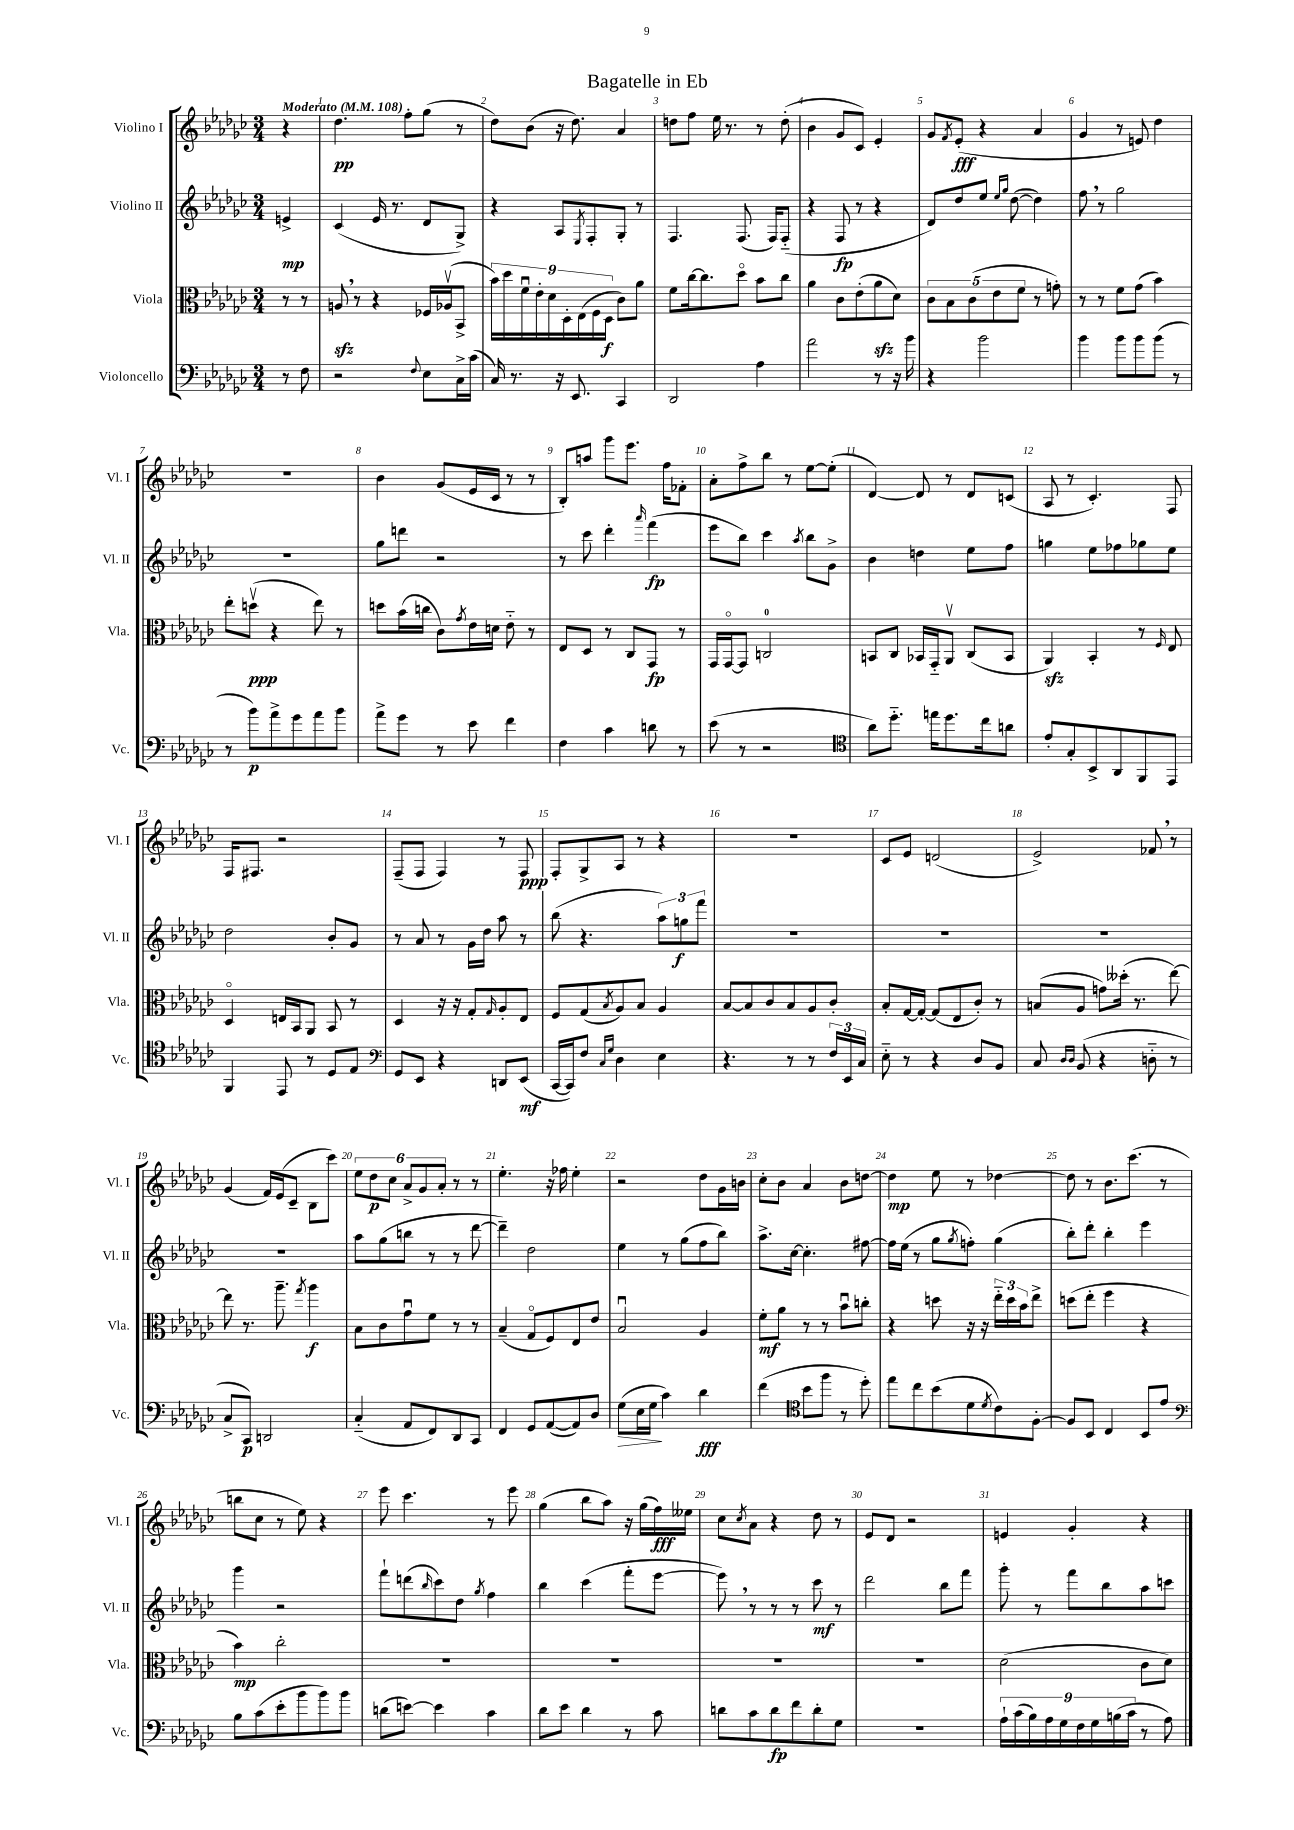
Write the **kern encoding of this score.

**kern	**kern	**kern	**kern
*staff4	*staff3	*staff2	*staff1
*clefF4	*clefC3	*clefG2	*clefG2
*k[b-e-a-d-g-c-]	*k[b-e-a-d-g-c-]	*k[b-e-a-d-g-c-]	*k[b-e-a-d-g-c-]
*M3/4	*M3/4	*M3/4	*M3/4
*MM108	*MM108	*MM108	*MM108
8r	8r	4e^	4r
8F	8r	.	.
=	=	=	=
2r	8A	(4c-	4.dd-
.	8r	.	.
.	4r	16e-	.
.	.	8.r	.
.	.	.	8ff'
8qqF	.	.	.
8E-	16F-	8d-	(8gg-
.	(16A-v	.	.
16C-^	8BB-^	8G-^)	8r
(16c-	.	.	.
=	=	=	=
16C-)	18b-)	4r	8dd-)
.	18dd-	.	.
8.r	.	.	.
.	18fu	.	.
.	.	.	(8b-
.	18e-'	.	.
.	18d-	.	.
16r	.	8A-	16r
.	18D-'	.	.
8.EE-	.	.	8.dd-)
.	(18E-	.	.
.	.	8qE-	.
.	.	8F'	.
.	18F	.	.
.	18D-	.	.
4CC-	8c-)	8G-'	4a-
.	8a-	8r	.
=	=	=	=
2DD-	8f	4.F	8dd
.	[16cc-	.	8ff
.	8.cc-]	.	.
.	.	.	16ee-
.	.	.	8.r
.	8dd-o	(8.F	.
4A-	8b-	.	8r
.	.	16F)	.
.	8cc-	(8F'~	(8dd'
=	=	=	=
2a-	4a-	4r	4b-
.	8c-	8F	8g-
.	(8e-'	8r	8c-)
8r	8a-	4r	4e-'
16r	8d-)	.	.
16b-	.	.	.
=	=	=	=
4r	10c-	8d-)	8g-
.	10B-	.	.
.	.	.	8qf
.	.	8dd-	(8e-'
.	(10c-	.	.
2b-	.	8ee-	4r
.	10e-	.	.
.	.	16qqee-	.
.	.	16qqgg-	.
.	.	([8dd-	.
.	10f	.	.
.	8r	4dd-])	4a-
.	8g')	.	.
=	=	=	=
4b-	8r	8ff	4g-
.	8r	8r	.
8b-	8f	2gg-	8r
8b-	(8g-	.	8e)
(8b-	4b-)	.	4dd-
8r	.	.	.
=	=	=	=
8r	8ee-'	2.r	2.r
8b-)	(8ddv	.	.
8a-^	4r	.	.
8g-	.	.	.
8a-	8ee-)	.	.
8b-	8r	.	.
=	=	=	=
8a-^	8dd	8gg-	4b-
8g-	(16b-	8ddd	.
.	16cc	.	.
8r	8c-)	2r	(8g-
.	8qg-	.	.
8e-	16e-	.	16e-
.	16d	.	16c-
4f	8e-'~	.	8r
.	8r	.	8r
=	=	=	=
4F	8E-	8r	8B-')
.	8D-	8ccc-	8aa
4c-	8r	4ddd-'	8ggg-
.	8C-	.	8.eee-
.	.	16qqaaa-	.
8d	8GG-	(4fff	.
.	.	.	16ff
8r	8r	.	8f-'
=	=	=	=
(8e-	16GG-	8eee-	8a-'
.	[16GG-o	.	.
8r	8GG-]	8bb-)	8ff^
2r	2C	4ccc-	8bb-
.	.	.	8r
.	.	8qaa-	.
.	.	8bb-	[8ee-
.	.	8g-^	(8ee-']
=	=	=	=
*clefC4	*	*	*
8a-)	8BB	4b-	[4d-)
8.dd-'~	8C-	.	.
.	16BB-	4dd	8d-]
16ee	16GG-'~	.	.
8.dd-	8AA-v	.	8r
.	(8C-	8ee-	8d-
16cc-	.	.	.
8a	8BB-	8ff	(8c
=	=	=	=
8e-'	4AA-)	4gg	8A-
8G-'	.	.	8r
8BB-^	4BB-'	8ee-	4.c-')
8AA-	.	8ff-	.
8FF	8r	8gg-	.
.	16qqF	.	.
8EE-	8E-	8ee-	8F
=	=	=	=
4FF	4D-o	2dd-	16F
.	.	.	8.F#
8EE-	16E	.	2r
.	16BB-	.	.
8r	8AA-	.	.
8D-	8BB-	8b-'	.
8E-	8r	8g-	.
=	=	=	=
*clefF4	*	*	*
8GG-	4D-	8r	(8F~
8EE-	.	8a-	8F
4r	16r	8r	4F)
.	16r	.	.
.	8G-'	16g-	.
.	.	16dd-	.
.	16qqG-	.	.
8DD	8A-'	8aa-	8r
(8EE-	8E-	8r	8F
=	=	=	=
[16CC-	8F	(8bb-	8F'
16CC-])	.	.	.
8F	(8G-	4.r	8G-^
16qqC-	.	.	.
16qqG-	8qB-	.	.
4D-	8A-)	.	8A-
.	8B-	.	8r
4E-	4A-	12aa-)	4r
.	.	12gg	.
.	.	12fff	.
=	=	=	=
4.r	[8B-	2.r	2.r
.	8B-]	.	.
.	8c-	.	.
8r	8B-	.	.
8r	8A-	.	.
24F	8c-'	.	.
24EE-	.	.	.
24C-	.	.	.
=	=	=	=
8E-'~	8B-'	2.r	8c-
8r	[16G-	.	8e-
.	16G-'_	.	.
4r	(8G-]	.	(2d
.	8E-	.	.
8D-	8c-')	.	.
8BB-	8r	.	.
=	=	=	=
8C-	(8B	2.r	2e-^)
16qqD-	.	.	.
16qqD-	.	.	.
(8BB-	8A-	.	.
4r	8g)	.	.
.	(16dd--'	.	.
.	8.r	.	.
8D'~	.	.	8f-
8r	[8ee-)	.	8r
=	=	=	=
8C-^	8ee-]	2.r	(4g-
8CC-)	8.r	.	.
2DD	.	.	16f)
.	8.aa-~	.	(16e-
.	.	.	8c-~
.	8qgg-	.	.
.	4aa-	.	8B-
.	.	.	8ccc-)
=	=	=	=
(4C-'~	8B-	8aa-	12ee-
.	.	.	12dd-
.	8c-	(8gg-	.
.	.	.	12cc-
8AA-	8g-u	8bb	12a-^
.	.	.	12g-
8FF)	8f	8r	.
.	.	.	12a-'
8DD-	8r	8r	8r
8CC-	8r	[8ddd-	8r
=	=	=	=
4FF	(4B-~	4ddd-~])	4.ee-'
8GG-	8G-o	2dd-	.
([8AA-	8F)	.	16r
.	.	.	16ff-
8AA-])	8E-	.	4ee-'
8D-	8e-	.	.
=	=	=	=
(8G-	2B-u	4ee-	2r
16E-	.	.	.
16G-	.	.	.
4c-)	.	8r	.
.	.	(8gg-	.
4d-	4A-	8ff	8dd-
.	.	8bb-)	16g-
.	.	.	16b
=	=	=	=
(4f	8f'	8.aa-^	8cc-'
.	8a-	.	8b-
.	.	[16cc-	.
*clefC4	*	*	*
8b-	8r	4.cc-']	4a-
8ff	8r	.	.
8r	8b-u	.	8b-
8dd-')	8cc'	[8ff#	[8dd
=	=	=	=
8ee-	4r	16ff#]	4dd]
.	.	(16ee-	.
8cc-	.	8r	.
(8b-	8dd	8gg-	8ee-
.	.	8qgg-	.
8d-	16r	8ff')	8r
.	16r	.	.
8qd-	.	.	.
8c-)	24ee-'~	(4gg-	[4dd-
.	24dd	.	.
.	24b-	.	.
[8F'	8ee-^	.	.
=	=	=	=
8F]	(8dd	8bb-')	8dd-]
8BB-	8ee-'	8ddd-'	8r
4C-	4ff	4bb-'	8.b-
.	.	.	(8.ccc-
8BB-	4r	4eee-	.
8e-	.	.	8r
=	=	=	=
*clefF4	*	*	*
8B-	4b-)	4ggg-	8bb
(8c-	.	.	8cc-
8e-'	2cc-'	2r	8r
8b-	.	.	8ee-)
8b-)	.	.	4r
8b-	.	.	.
=	=	=	=
(8d	2.r	8fff`	8eee-
[8e)	.	(8ddd	4.ccc-
.	.	16qqbb-	.
4e]	.	8ccc-)	.
.	.	8dd-	.
.	.	8qgg-	.
4c-	.	4ff	8r
.	.	.	8eee-
=	=	=	=
8d-	2.r	4bb-	(4gg-
8e-	.	.	.
4d-	.	(4ccc-	8bb-
.	.	.	8aa-)
8r	.	8fff'	16r
.	.	.	(16gg-
8c-	.	[8eee-	16ff)
.	.	.	16ee--
=	=	=	=
8d	2.r	8eee-])	8cc-
.	.	.	8qcc-
8c-	.	8r	8a-
8d	.	8r	4r
8f	.	8r	.
8d'	.	8ccc-	8dd-
8G-	.	8r	8r
=	=	=	=
2.r	2.r	2ddd-	8e-
.	.	.	8d-
.	.	.	2r
.	.	8bb-	.
.	.	8fff	.
=	=	=	=
18A-`	(2d-	8ggg-'	4e
(18c-	.	.	.
18B-)	.	.	.
.	.	8r	.
18A-	.	.	.
18G-	.	.	.
.	.	8fff	4g-'
18F	.	.	.
18G-	.	.	.
.	.	8bb-	.
(18B	.	.	.
18c-	.	.	.
8r	8c-	8aa-	4r
8A-)	8d-)	8ccc	.
==	==	==	==
*-	*-	*-	*-
